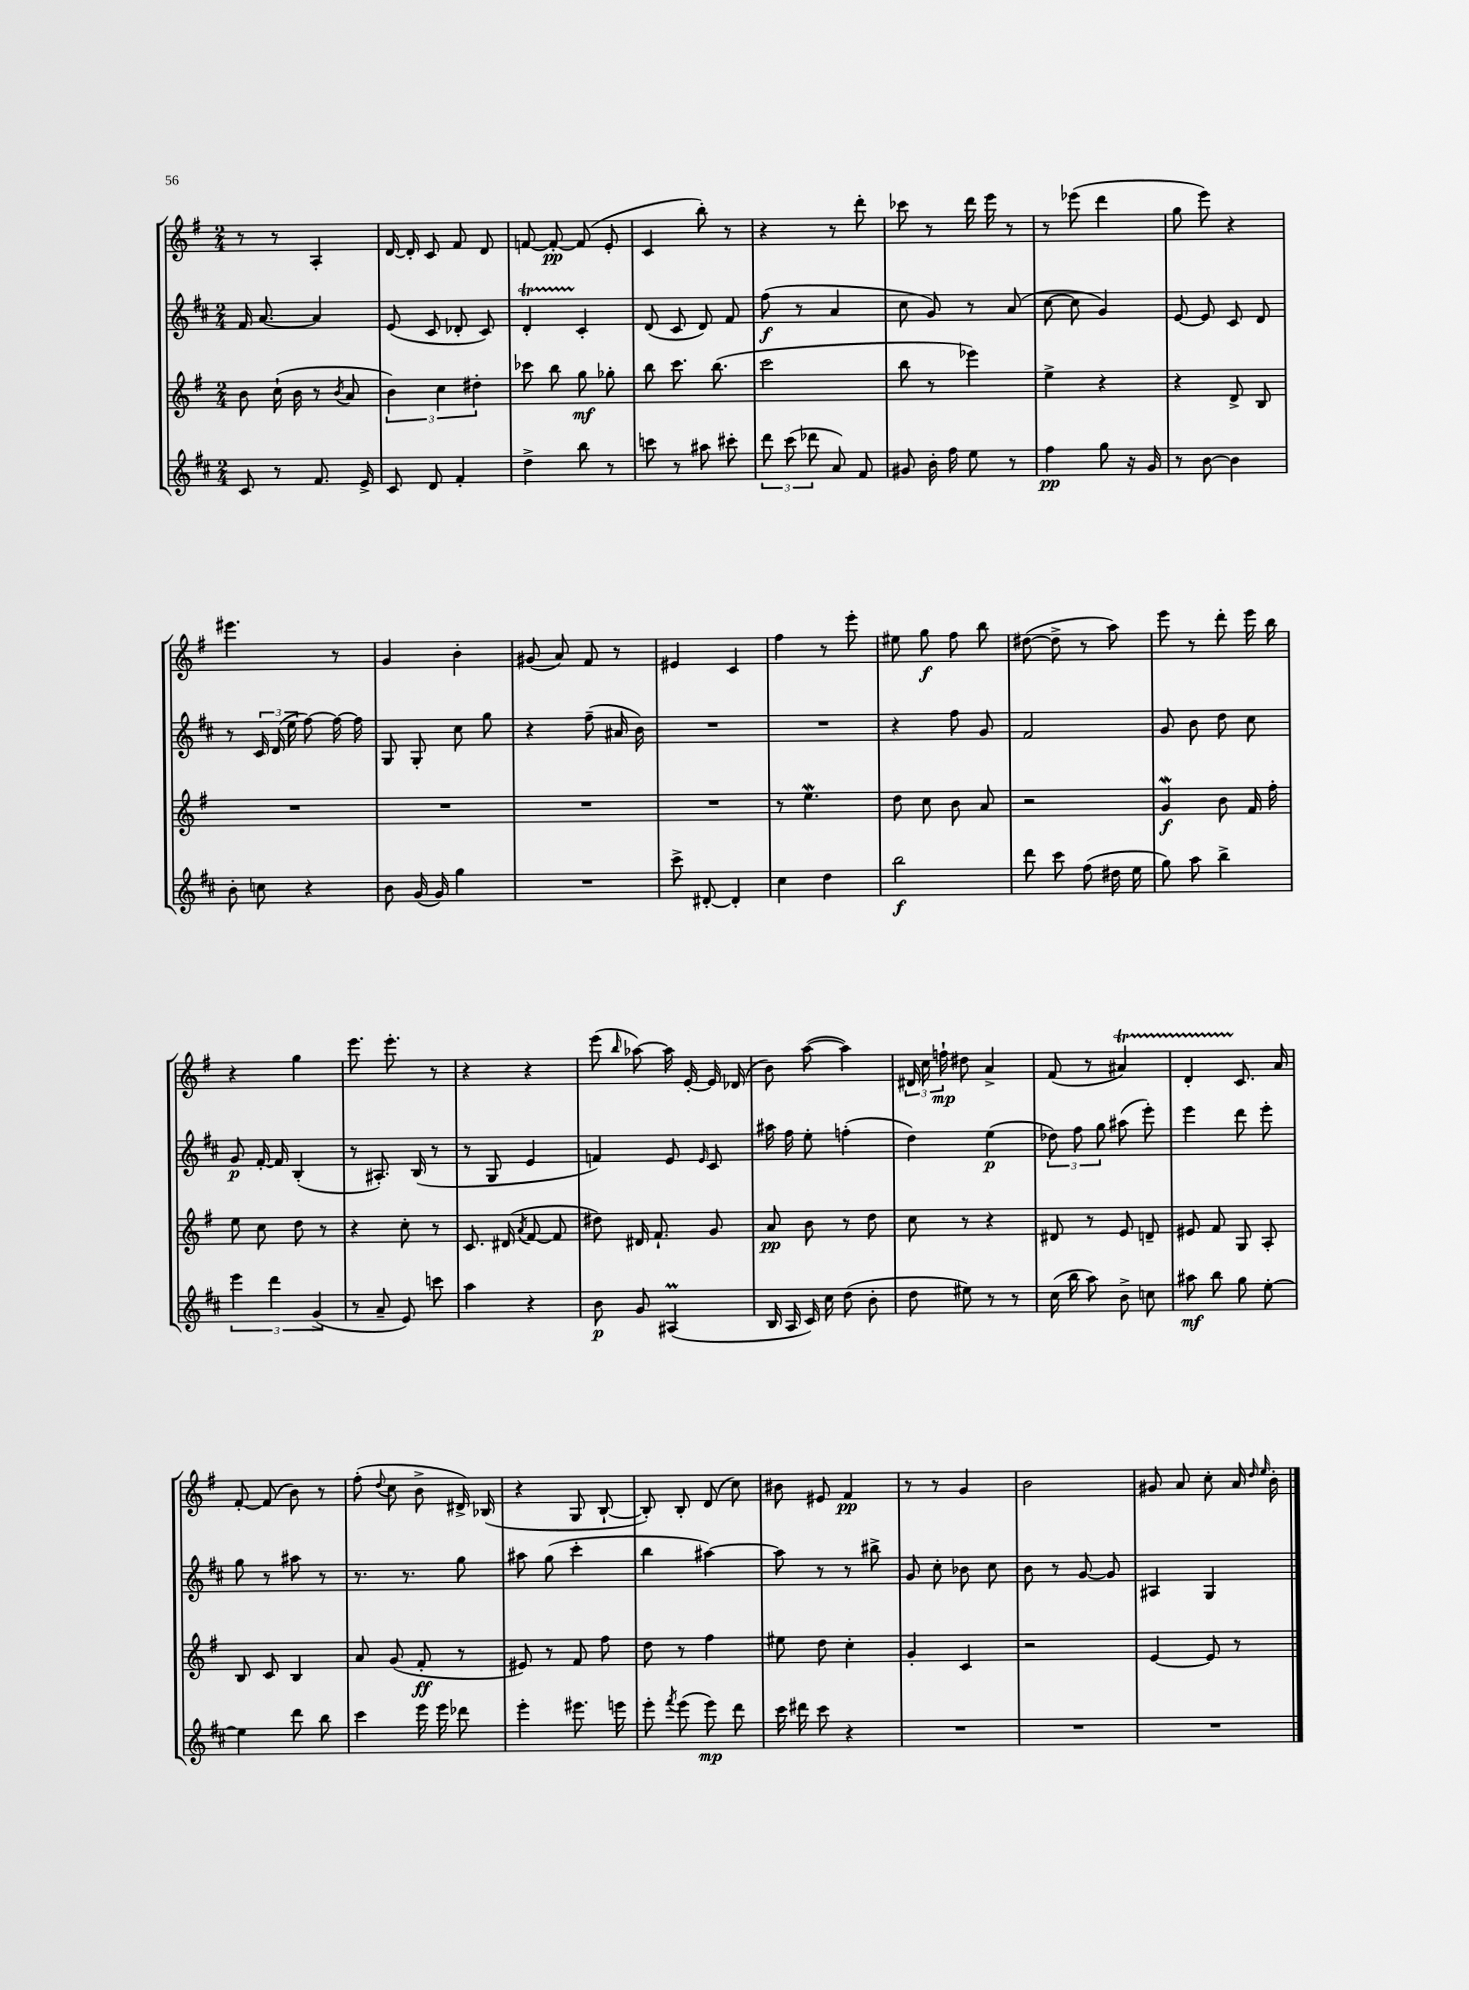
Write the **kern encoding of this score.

**kern	**dynam	**kern	**dynam	**kern	**dynam	**kern	**dynam
*part4	*part4	*part3	*part3	*part2	*part2	*part1	*part1
*staff4	*staff4	*staff3	*staff3	*staff2	*staff2	*staff1	*staff1
*clefG2	*	*clefG2	*	*clefG2	*	*clefG2	*
*k[f#c#]	*	*k[f#]	*	*k[f#c#]	*	*k[f#]	*
*M2/4	*	*M2/4	*	*M2/4	*	*M2/4	*
=9	=9	=9	=9	=9	=9	=9	=9
8c#/	.	8b\	.	16f#/	.	8r	.
.	.	.	.	[8.a/	.	.	.
8r	.	(16cc`\	.	.	.	8r	.
.	.	16b\	.	.	.	.	.
8.f#/	.	8r	.	4a/]	.	4A'/	.
.	.	8qb/	.	.	.	.	.
.	.	8a/	.	.	.	.	.
16e^/	.	.	.	.	.	.	.
=10	=10	=10	=10	=10	=10	=10	=10
8c#/	.	6b\)	.	(8e/	.	[16d/	.
.	.	.	.	.	.	16d'/]	.
8d/	.	.	.	8c#/	.	8c/	.
.	.	6cc\	.	.	.	.	.
4f#'/	.	.	.	8d-X'/	.	8f#/	.
.	.	6dd#X'\	.	.	.	.	.
.	.	.	.	8c#/)	.	8d/	.
=11	=11	=11	=11	=11	=11	=11	=11
4dd^\	.	8ccc-X\	.	4dT'/	.	[8fn/	.
.	.	8bb\	.	.	.	8f'/_	pp
8bb\	.	8gg\	mf	4c#'/	.	(8f/]	.
8r	.	8gg-X'\	.	.	.	8e'/	.
=12	=12	=12	=12	=12	=12	=12	=12
8cccn\	.	8bb\	.	(8d/	.	4c/	.
8r	.	8.ccc\	.	8c#/	.	.	.
8aa#X\	.	.	.	8d/)	.	8bb'\)	.
.	.	(8.bb\	.	.	.	.	.
8ccc#X'\	.	.	.	8f#/	.	8r	.
=13	=13	=13	=13	=13	=13	=13	=13
12ddd\	.	2ccc\	.	(8ff#\	f	4r	.
(12ccc#\	.	.	.	.	.	.	.
.	.	.	.	8r	.	.	.
12ddd-X\	.	.	.	.	.	.	.
8a/)	.	.	.	4a/	.	8r	.
8f#/	.	.	.	.	.	8ddd'\	.
=14	=14	=14	=14	=14	=14	=14	=14
8g#X/	.	8bb\	.	8cc#\	.	8ccc-X\	.
16b'\	.	8r	.	8g/)	.	8r	.
16ff#\	.	.	.	.	.	.	.
8ee\	.	4eee-X\)	.	8r	.	16ddd\	.
.	.	.	.	.	.	16eee\	.
8r	.	.	.	(8a/	.	8r	.
=15	=15	=15	=15	=15	=15	=15	=15
4ff#\	pp	4ee^\	.	[8cc#\	.	8r	.
.	.	.	.	8cc#\]	.	(8eee-X\	.
8gg\	.	4r	.	4g/)	.	4ddd\	.
16r	.	.	.	.	.	.	.
16g/	.	.	.	.	.	.	.
=16	=16	=16	=16	=16	=16	=16	=16
8r	.	4r	.	[8e/	.	8gg\	.
[8b\	.	.	.	8e/]	.	8eee\)	.
4b\]	.	8d^/	.	8c#/	.	4r	.
.	.	8B/	.	8d/	.	.	.
!!LO:LB:g=z
=17	=17	=17	=17	=17	=17	=17	=17
8b'\	.	2r	.	8r	.	4.eee#X\	.
8ccn\	.	.	.	24c#/	.	.	.
.	.	.	.	(24d/	.	.	.
.	.	.	.	24ee\	.	.	.
4r	.	.	.	[8ff#\)	.	.	.
.	.	.	.	16ff#\_	.	8r	.
.	.	.	.	16ff#\]	.	.	.
=18	=18	=18	=18	=18	=18	=18	=18
8b\	.	2r	.	8G/	.	4g/	.
(16g/	.	.	.	8G'/	.	.	.
16g/)	.	.	.	.	.	.	.
4gg\	.	.	.	8cc#\	.	4b'\	.
.	.	.	.	8gg\	.	.	.
=19	=19	=19	=19	=19	=19	=19	=19
2r	.	2r	.	4r	.	(8g#X/	.
.	.	.	.	.	.	8a/)	.
.	.	.	.	(8ff#~\	.	8f#/	.
.	.	.	.	16a#X/	.	8r	.
.	.	.	.	16b\)	.	.	.
=20	=20	=20	=20	=20	=20	=20	=20
8ccc#^\	.	2r	.	2r	.	4e#X/	.
[8d#X'/	.	.	.	.	.	.	.
4d#'/]	.	.	.	.	.	4c/	.
=21	=21	=21	=21	=21	=21	=21	=21
4cc#\	.	8r	.	2r	.	4ff#\	.
.	.	4.eeW\	.	.	.	.	.
4dd\	.	.	.	.	.	8r	.
.	.	.	.	.	.	8eee'\	.
=22	=22	=22	=22	=22	=22	=22	=22
2bb\	f	8dd\	.	4r	.	8ee#X\	.
.	.	8cc\	.	.	.	8gg\	f
.	.	8b\	.	8ff#\	.	8ff#\	.
.	.	8a/	.	8g/	.	8bb\	.
=23	=23	=23	=23	=23	=23	=23	=23
8ddd\	.	2r	.	2f#/	.	([8dd#X\	.
8ccc#\	.	.	.	.	.	8dd#^\]	.
(8ff#\	.	.	.	.	.	8r	.
16dd#X\	.	.	.	.	.	8aa\)	.
16ee\	.	.	.	.	.	.	.
=24	=24	=24	=24	=24	=24	=24	=24
8gg\)	.	4gw/	f	8g/	.	8eee\	.
8aa\	.	.	.	8b\	.	8r	.
4bb^\	.	8b\	.	8dd\	.	8ddd'\	.
.	.	16f#/	.	8cc#\	.	16eee\	.
.	.	16ff#'\	.	.	.	16bb\	.
!!LO:LB:g=z
=25	=25	=25	=25	=25	=25	=25	=25
6eee\	.	8ee\	.	8g/	p	4r	.
.	.	8cc\	.	[16f#'/	.	.	.
6ddd\	.	.	.	.	.	.	.
.	.	.	.	16f#/]	.	.	.
.	.	8dd\	.	(4B'/	.	4gg\	.
(6g^/	.	.	.	.	.	.	.
.	.	8r	.	.	.	.	.
=26	=26	=26	=26	=26	=26	=26	=26
8r	.	4r	.	8r	.	8.eee\	.
8a~/	.	.	.	8.A#X'/)	.	.	.
.	.	.	.	.	.	8.eee'\	.
8e/)	.	8cc'\	.	.	.	.	.
.	.	.	.	(16B/	.	.	.
8cccn\	.	8r	.	8r	.	8r	.
=27	=27	=27	=27	=27	=27	=27	=27
4aa\	.	8.c/	.	8r	.	4r	.
.	.	.	.	8G/	.	.	.
.	.	(16d#X/	.	.	.	.	.
.	.	8qa/	.	.	.	.	.
4r	.	[8f#/	.	4e/	.	4r	.
.	.	8f#/]	.	.	.	.	.
=28	=28	=28	=28	=28	=28	=28	=28
8b\	p	8dd#X\)	.	4fn/)	.	(8eee\	.
.	.	.	.	.	.	16qqbb/	.
8g/	.	16d#X/	.	.	.	[8aa-X\)	.
.	.	8.f#`/	.	.	.	.	.
(4A#Xm/	.	.	.	8e/	.	16aa-\]	.
.	.	.	.	.	.	[16e'/	.
.	.	.	.	16qqe/	.	.	.
.	.	8g/	.	8c#/	.	16e/]	.
.	.	.	.	.	.	(16d-X/	.
=29	=29	=29	=29	=29	=29	=29	=29
16B/	.	8a/	pp	16aa#X\	.	8b\)	.
16A/	.	.	.	16ff#\	.	.	.
16c#/)	.	8b\	.	8ee'\	.	([8aa\	.
16cc#\	.	.	.	.	.	.	.
(8dd\	.	8r	.	(4ffn'\	.	4aa\])	.
8b'\	.	8dd\	.	.	.	.	.
=30	=30	=30	=30	=30	=30	=30	=30
8dd\	.	8cc\	.	4dd\)	.	24d#X/	.
.	.	.	.	.	.	24cc\	.
.	.	.	.	.	.	24ffn`\	mp
8ee#X\)	.	8r	.	.	.	8dd#X\	.
8r	.	4r	.	(4ee\	p	4a^/	.
8r	.	.	.	.	.	.	.
=31	=31	=31	=31	=31	=31	=31	=31
(16cc#\	.	8d#X/	.	12dd-X\)	.	(8f#/	.
16bb\	.	.	.	.	.	.	.
.	.	.	.	12ff#\	.	.	.
8aa\)	.	8r	.	.	.	8r	.
.	.	.	.	12gg\	.	.	.
8b^\	.	8e/	.	(8aa#X\	.	4a#Xt/)	.
8ccn\	.	8dn~/	.	8eee'\)	.	.	.
=32	=32	=32	=32	=32	=32	=32	=32
8aa#X\	mf	8e#X/	.	4eee\	.	4dTTT'/	.
8bb\	.	8f#/	.	.	.	.	.
8gg\	.	8G/	.	8ddd\	.	8.c/	.
[8ee'\	.	8A'/	.	8eee'\	.	.	.
.	.	.	.	.	.	16a/	.
!!LO:LB:g=z
=33	=33	=33	=33	=33	=33	=33	=33
4ee\]	.	8B/	.	8gg\	.	[8f#'/	.
.	.	8c/	.	8r	.	(8f#/]	.
8ddd\	.	4B/	.	8aa#X\	.	8b\)	.
8bb\	.	.	.	8r	.	8r	.
=34	=34	=34	=34	=34	=34	=34	=34
4ccc#\	.	8a/	.	8.r	.	(8ff#'\	.
.	.	.	.	.	.	8qqdd/	.
.	.	(8g/	.	.	.	8cc\	.
.	.	.	.	8.r	.	.	.
16eee\	.	8f#'/	ff	.	.	8b^\	.
16eee\	.	.	.	.	.	.	.
8ddd-X\	.	8r	.	8gg\	.	16d#X^/)	.
.	.	.	.	.	.	(16B-X/	.
=35	=35	=35	=35	=35	=35	=35	=35
4eee'\	.	8e#X/)	.	8aa#X\	.	4r	.
.	.	8r	.	(8gg\	.	.	.
8.eee#X\	.	8f#/	.	4ccc#'\	.	8G/	.
.	.	8ff#\	.	.	.	[8B`/	.
16eeen\	.	.	.	.	.	.	.
=36	=36	=36	=36	=36	=36	=36	=36
8eee'\	.	8dd\	.	4bb\	.	8B'/])	.
8qfff#/	.	.	.	.	.	.	.
(8eee\	.	8r	.	.	.	8B'/	.
8eee\)	mp	4ff#\	.	[4aa#X\)	.	(8d/	.
8ddd\	.	.	.	.	.	8cc\)	.
=37	=37	=37	=37	=37	=37	=37	=37
16ccc#\	.	8ee#X\	.	8aa#\]	.	8b#X\	.
16ddd#X\	.	.	.	.	.	.	.
8ccc#\	.	8dd\	.	8r	.	8e#X/	.
4r	.	4cc'\	.	8r	.	4f#/	pp
.	.	.	.	8bb#X^\	.	.	.
=38	=38	=38	=38	=38	=38	=38	=38
2r	.	4g'/	.	8g/	.	8r	.
.	.	.	.	8cc#'\	.	8r	.
.	.	4c/	.	8b-X\	.	4g/	.
.	.	.	.	8cc#\	.	.	.
=39	=39	=39	=39	=39	=39	=39	=39
2r	.	2r	.	8b\	.	2b\	.
.	.	.	.	8r	.	.	.
.	.	.	.	[8g/	.	.	.
.	.	.	.	8g/]	.	.	.
=40	=40	=40	=40	=40	=40	=40	=40
2r	.	[4e/	.	4A#X/	.	8g#X/	.
.	.	.	.	.	.	8a/	.
.	.	8e/]	.	4G/	.	8cc'\	.
.	.	8r	.	.	.	16a/	.
.	.	.	.	.	.	16qqdd/	.
.	.	.	.	.	.	16qqee/	.
.	.	.	.	.	.	16b'\	.
==	==	==	==	==	==	==	==
*-	*-	*-	*-	*-	*-	*-	*-
